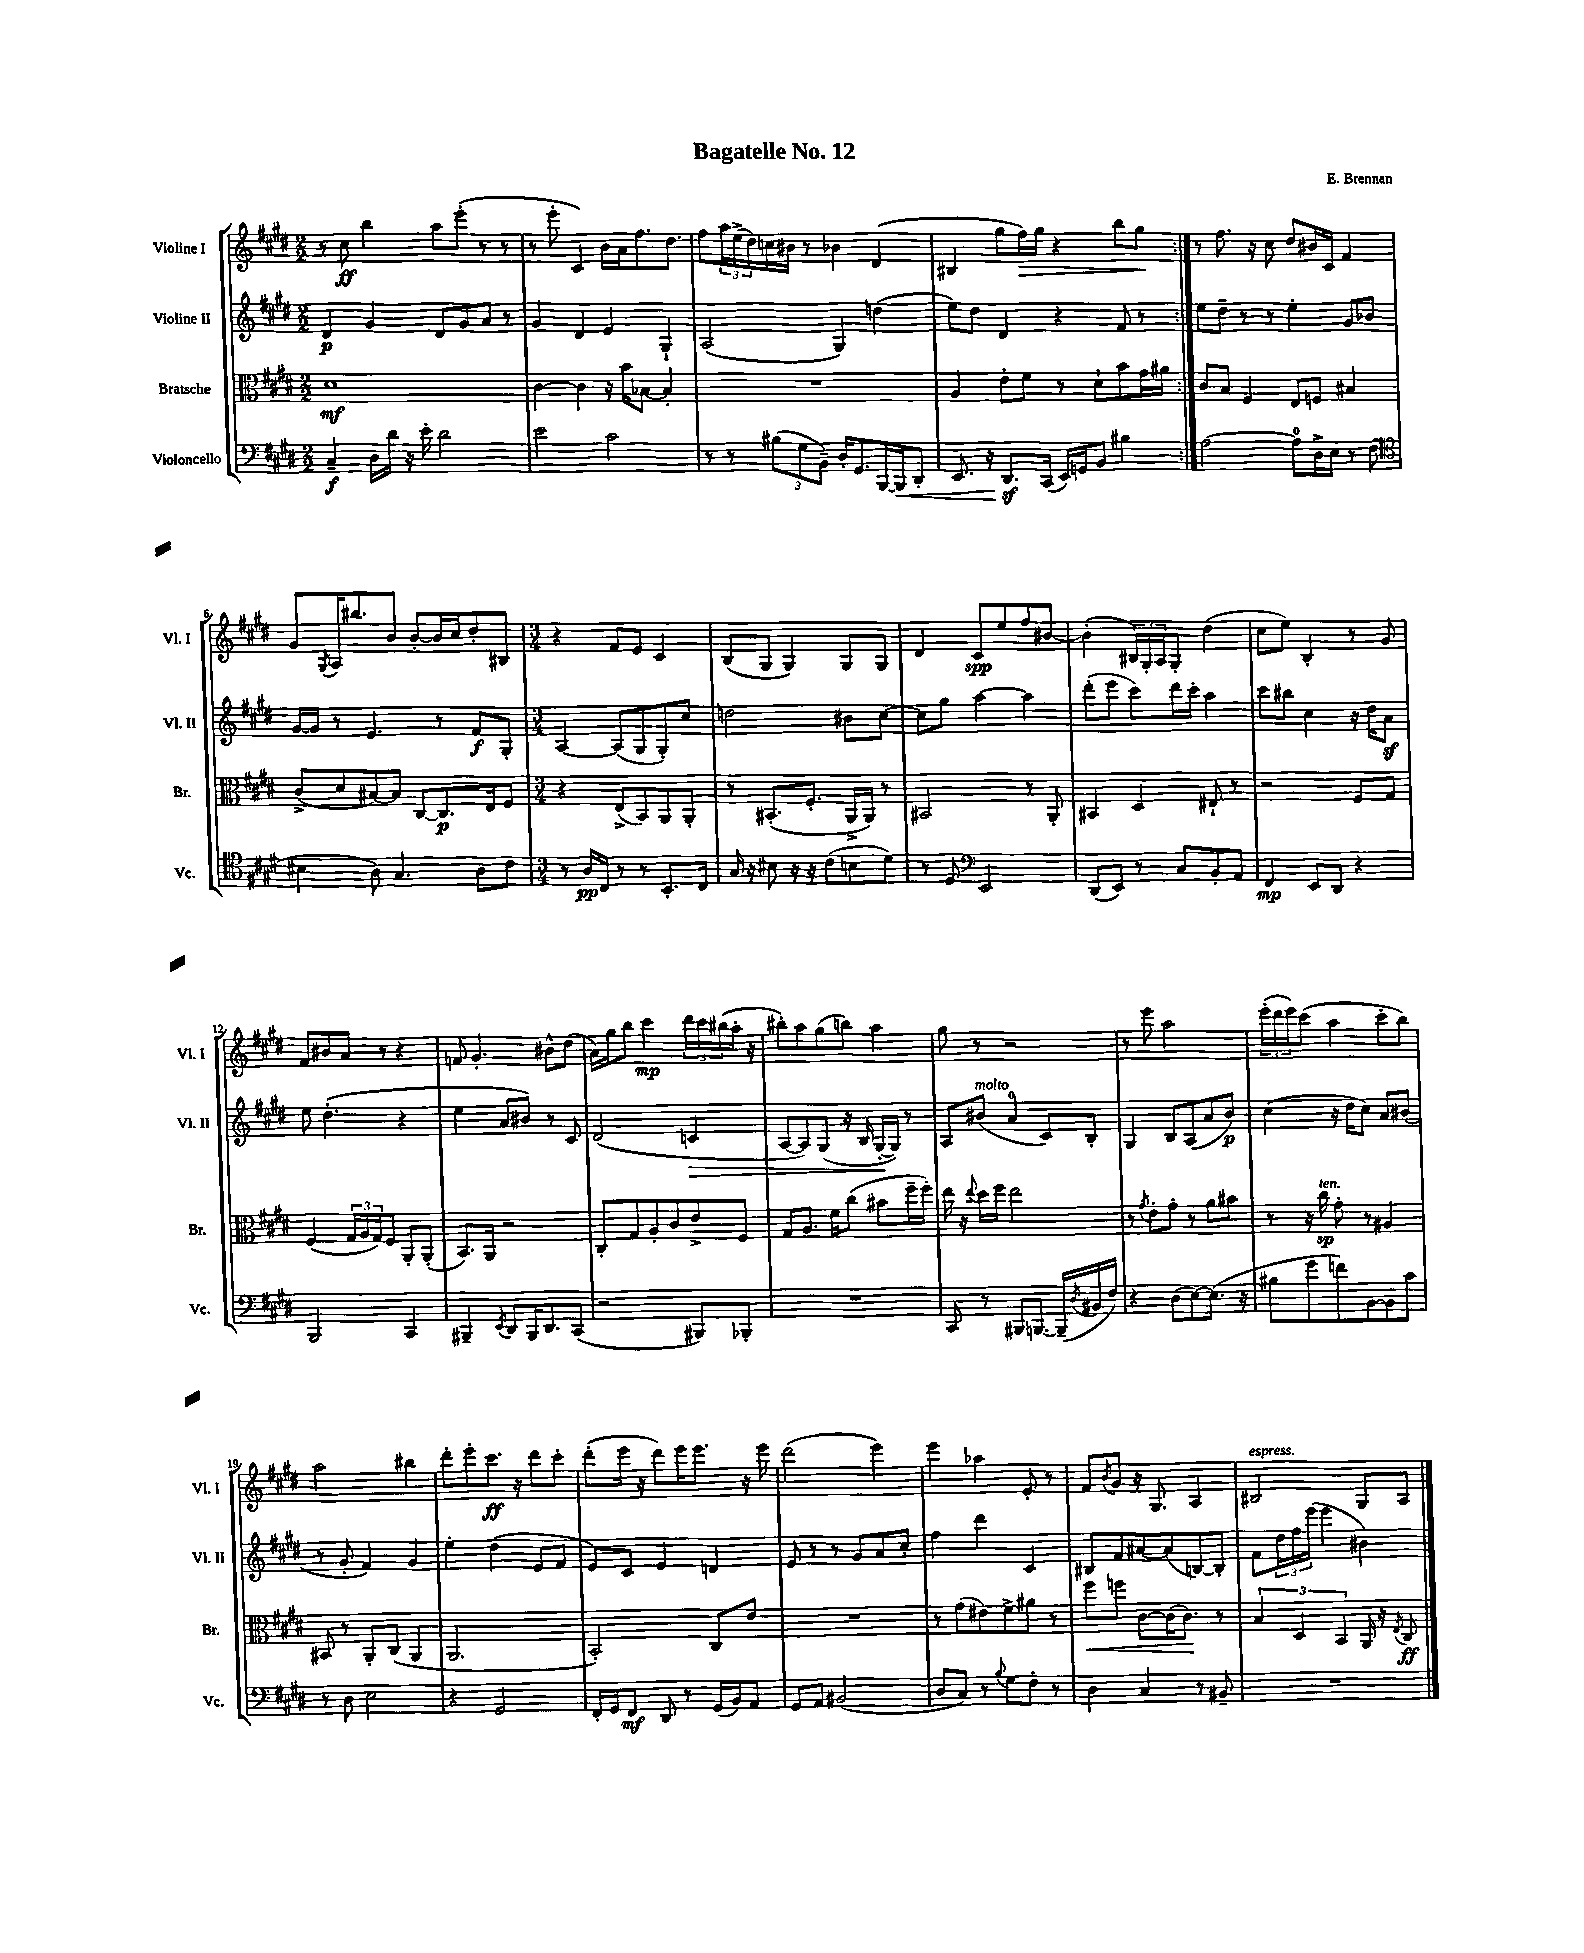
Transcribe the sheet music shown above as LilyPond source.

\header { title = "Bagatelle No. 12" composer = "E. Brennan" }
<<
\new StaffGroup <<
\new Staff = "s0" \with { instrumentName = "Violine I" shortInstrumentName = "Vl. I" } {
    \clef treble \key e \major \numericTimeSignature \time 2/2
    \repeat volta 2 { r8 cis''8\ff b''4 a''8 e'''8-.( r8 r8 |
    r8 e'''8-. cis'4) b'16 a'16 fis''8. dis''8. |
    fis''8 \tuplet 3/2 { a''16 e''16->( dis''16) } c''16 bis'16 r8 bes'4 dis'4( |
    bis4 gis''8 fis''16\>) gis''16 r4 b''8 gis''8\! | }
    r8 fis''8. r16 cis''8 dis''8 bis'16 cis'16 fis'4 |
    gis'8 \acciaccatura { gis8 } a16 bis''8. b'8 b'8~-. b'16 cis''16 dis''8-. bis8 |
    \numericTimeSignature \time 3/4 r4 fis'8 e'8 cis'4 |
    b8( gis8 gis4) gis8 gis8 |
    dis'4 cis'8\spp e''8 fis''8 bis'8~ |
    bis'4-.( \tuplet 3/2 { bis16) gis16-. a16 } gis8-. dis''4( |
    cis''8 e''8) b4-. r8 gis'8 |
    fis'8 bis'8 a'8 r8 r4 |
    f'8 gis'4.-. bis'8-^ dis''8( |
    a'16) gis''16 b''8 cis'''4\mp \tuplet 3/2 { dis'''16 cis'''16 bis''16( } a''16-. r16 |
    bis''8-.) a''8 gis''8( b''8) a''4 |
    gis''8 r8 r2 |
    r8 e'''8 a''2 |
    \tuplet 3/2 { e'''16-.( dis'''16 e'''16) } cis'''8( a''4 cis'''8-. b''8) |
    a''2 bis''4 |
    dis'''8-. e'''8-. cis'''8.\ff r16 dis'''8 cis'''8-. |
    dis'''8-.( e'''16 r16 dis'''8) e'''16 e'''8. r16 e'''16 |
    dis'''2( e'''4) |
    e'''4 aes''4 e'8-. r8 |
    fis'8 \acciaccatura { b'8 } gis'8 r16 gis8. a4 |
    bis2^\markup { \italic "espress." } gis8 a8 \bar "|." |
}
\new Staff = "s1" \with { instrumentName = "Violine II" shortInstrumentName = "Vl. II" } {
    \clef treble \key e \major \numericTimeSignature \time 2/2
    \repeat volta 2 { dis'4\p gis'4 dis'8 gis'8 a'8 r8 |
    gis'4 dis'4 e'4 gis4-! |
    a2( gis4) d''4( |
    e''8) dis''8 dis'4 r4 fis'8 r8 | }
    e''8 dis''8-- r8 r8 e''4-. gis'8 bes'8 |
    gis'16~ gis'16 r8 e'4. r8 fis'8\f gis8-. |
    \numericTimeSignature \time 3/4 a4~ a8( gis8 gis8-.) cis''8 |
    d''2 bis'8 cis''8~ |
    cis''8 gis''8 a''4~ a''4 |
    dis'''8-.( e'''8 cis'''8) dis'''16 cis'''16-. a''4 |
    cis'''8 bis''8 cis''4 r16 dis''16 a'8\sf |
    e''8 dis''4.-.( r4 |
    e''4 a'8 bis'8) r8 cis'8 |
    dis'2( c'4\> |
    a8~ a8) gis8( r16 b16 gis16~-.\! gis16) r8 |
    a8 bis'8^\markup { \italic "molto" }( a'4-0 cis'8) b8-. |
    gis4 b8 a8( a'8 b'8\p) |
    cis''4( r16 dis''16 cis''8) a'8 bis'8( |
    r8 gis'8-. fis'4) gis'4 |
    e''4-. dis''4( e'8 fis'8 |
    e'8) cis'8 e'4 d'4 |
    e'8 r8 r8 gis'8 a'8 cis''8-. |
    fis''4 dis'''4 cis'4 |
    bis8 fis'8 ais'8~ ais'8( b8~) b8-. |
    fis'8 \tuplet 3/2 { dis''16 fis''16 e'''16( } e'''4 bis'4) \bar "|." |
}
\new Staff = "s2" \with { instrumentName = "Bratsche" shortInstrumentName = "Br." } {
    \clef alto \key e \major \numericTimeSignature \time 2/2
    \repeat volta 2 { dis'1\mf |
    cis'4~ cis'4 r16 b'16 bes8~ bes4-. |
    R1 |
    a4 e'8-. fis'8 r8 dis'8-! b'8 gis'16 ais'16 | }
    cis'8 b8 fis4 e8 f8 bis4 |
    cis'8->( dis'8 bis8~) bis8 cis8~ cis8.\p e16 fis8 |
    \numericTimeSignature \time 3/4 r4 e8->( b,8) a,8 a,8-. |
    r8 bis,8.-.( fis8.-. a,16-> a,16) r8 |
    bis,2 r8 a,8-. |
    bis,4 dis4 eis8-! r8 |
    r2 fis8 gis8 |
    fis4( \tuplet 3/2 { gis16 a16 gis16) } fis8 a,8-. a,8-.( |
    b,8.) a,16 r2 |
    cis8-. gis8 a8-. cis'8 e'8-> fis8 |
    gis8 a8. fis'16 cis''8( bis'8 fis''16-- fis''16-.) |
    e''16 r16 \appoggiatura { e''8 } dis''16 fis''16 e''2 |
    r8 \acciaccatura { gis'8 } e'8-. gis'8-. r8 a'8 bis'8 |
    r8 r16 cis''16\sp^\markup { \italic "ten." } gis'8-. r8 ais4 |
    bis,8 r8 a,8-. cis8( a,4 |
    a,2. |
    b,2-.) cis8 e'8 |
    R2. |
    r8 gis'8( eis'8) fis'8-> ais'8 r8 |
    fis''8\< f''8 cis'8~ cis'16( cis'8.\!) r8 |
    \tuplet 3/2 { b4 dis4 b,4 } a,16 r16 \acciaccatura { e8 } cis8\ff \bar "|." |
}
\new Staff = "s3" \with { instrumentName = "Violoncello" shortInstrumentName = "Vc." } {
    \clef bass \key e \major \numericTimeSignature \time 2/2
    \repeat volta 2 { cis4--\f dis16 dis'16 r16 e'16-. dis'2 |
    e'2 cis'2 |
    r8 r8 \tuplet 3/2 { bis8( gis8 b,8--) } dis16-. gis,8. b,,16~ b,,16\< dis,8-. |
    e,8. r16 dis,8.\sf\! cis,16( e,16) g,16 b,8 bis4 | }
    a2~ a8-0 dis16-> e16 r8 fis8( |
    \clef tenor bis4 a8) gis4. a8 cis'8 |
    \numericTimeSignature \time 3/4 r8 a16\pp cis16 r8 r8 b,8.-. cis16 |
    gis16 r16 bis8 r16 r16 cis'8( b8 dis'8) |
    r8 dis8 \clef bass e,2 |
    dis,8( e,8) r8 cis8 b,8-. a,8 |
    fis,4\mp e,8 dis,8 r4 |
    b,,2 cis,4 |
    bis,,4-- \acciaccatura { e,8 } dis,8 bis,,16 dis,8. cis,8( |
    r2 bis,,8) bes,,8-. |
    R2. |
    cis,8 r8 bis,,8 b,,8.~ b,,16--( \acciaccatura { dis8 } bis,16 fis16) |
    r4 dis8( e8~) e8.( r16 |
    bis8 gis'8 f'8) b,8~ b,8 cis'8 |
    r8 dis8 e2 |
    r4 gis,2 |
    fis,16-. gis,16 fis,8\mf dis,8 r8 gis,16( b,16) a,8 |
    gis,8 a,8 bis,2( |
    dis8 cis8) r8 \appoggiatura { b8 } gis8 fis8-. r8 |
    dis4 cis4 r8 bis,8-- |
    R2. \bar "|." |
}
>>
>>
